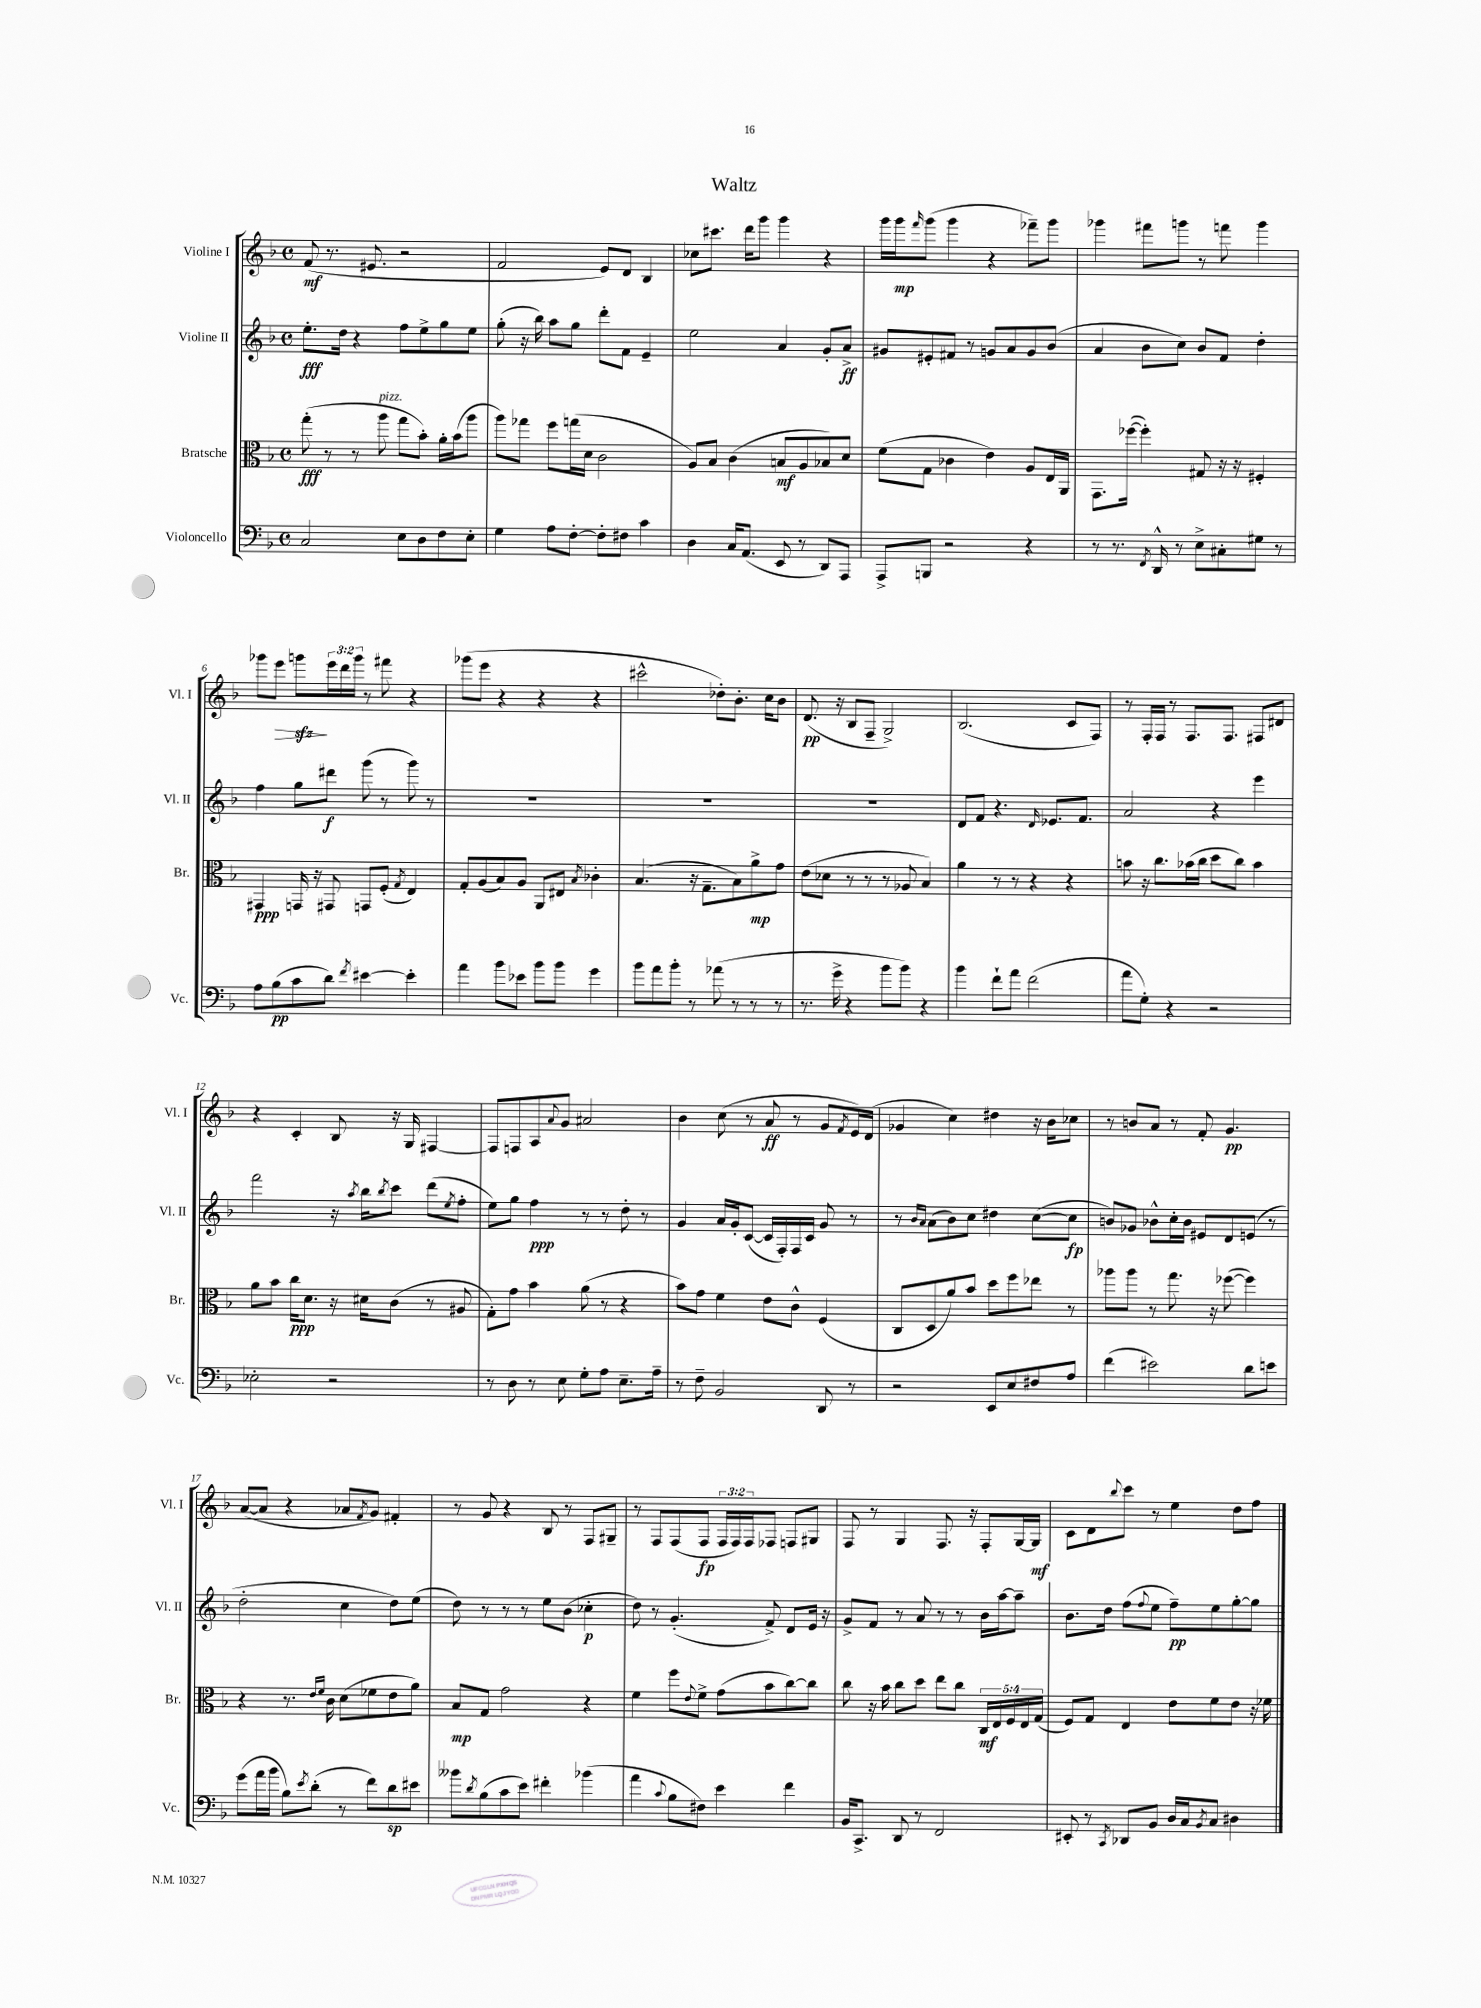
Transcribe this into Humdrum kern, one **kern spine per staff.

**kern	**dynam	**kern	**dynam	**kern	**dynam	**kern	**dynam
*part4	*part4	*part3	*part3	*part2	*part2	*part1	*part1
*staff4	*staff4	*staff3	*staff3	*staff2	*staff2	*staff1	*staff1
*I"Violoncello	*	*I"Bratsche	*	*I"Violine II	*	*I"Violine I	*
*I'Vc.	*	*I'Br.	*	*I'Vl. II	*	*I'Vl. I	*
*clefF4	*	*clefC3	*	*clefG2	*	*clefG2	*
*k[b-]	*	*k[b-]	*	*k[b-]	*	*k[b-]	*
*M4/4	*	*M4/4	*	*M4/4	*	*M4/4	*
*met(c)	*	*met(c)	*	*met(c)	*	*met(c)	*
=1	=1	=1	=1	=1	=1	=1	=1
2C/	.	(8gg'\	fff	8.ee'\L	fff	(8f/	mf
.	.	8r	.	.	.	8.r	.
.	.	.	.	16dd\Jk	.	.	.
.	.	8r	.	4r	.	.	.
.	.	.	.	.	.	8.e#X/	.
!	!	!LO:TX:a:i:t=pizz.	!	!	!	!	!
.	.	8aa\	.	.	.	.	.
8E\L	.	8gg\L	.	8ff\L	.	2r	.
8D\	.	8b-'\J)	.	8ee^\	.	.	.
8F\	.	16a'\LL	.	8gg\	.	.	.
.	.	(16b-\J	.	.	.	.	.
8E'\J	.	8aa\J	.	8ee\J	.	.	.
=2	=2	=2	=2	=2	=2	=2	=2
4G\	.	8aa\L)	.	(8gg'\	.	2f/	.
.	.	8gg-X\J	.	16r	.	.	.
.	.	.	.	16bb-\)	.	.	.
8A\L	.	8ff\L	.	8aa\L	.	.	.
[8F'\J	.	(16ggn\L	.	8gg\J	.	.	.
.	.	16d\JJ	.	.	.	.	.
8F'\L]	.	2c\	.	8ddd'\L	.	8e/L)	.
8F#X\J	.	.	.	8f\J	.	8d/J	.
4c\	.	.	.	4e~/	.	4B-/	.
=3	=3	=3	=3	=3	=3	=3	=3
4D\	.	8A/L)	.	2ee\	.	8cc-X\L	.
.	.	8B-/J	.	.	.	8.ccc#X\J	.
16C/KL	.	(4c\	.	.	.	.	.
(8.AA/J	.	.	.	.	.	16ddd\KL	.
.	.	.	.	.	.	8ggg\J	.
8EE/	.	8Bn/L	mf	4a/	.	4ggg\	.
8r	.	8A/	.	.	.	.	.
8DD/L)	.	8B-X/)	.	8g'/L	.	4r	.
8AAA/J	.	8d/J	.	8a^/J	ff	.	.
=4	=4	=4	=4	=4	=4	=4	=4
8AAA^/L	.	(8f\L	.	8g#X/L	.	16ggg\LL	.
.	.	.	.	.	.	16ggg\J	mp
.	.	.	.	.	.	16qqfff/	.
8BBBn/J	.	8G\J	.	8e#X'/	.	(8ggg\J	.
2r	.	4c-X\	.	8f#X/J	.	4ggg\	.
.	.	.	.	8r	.	.	.
.	.	4e\)	.	8gn/L	.	4r	.
.	.	.	.	8a/	.	.	.
4r	.	8A/L	.	8g/	.	8fff-X~\L)	.
.	.	16E/L	.	(8b-/J	.	8ggg\J	.
.	.	16AA/JJ	.	.	.	.	.
=5	=5	=5	=5	=5	=5	=5	=5
8r	.	8.GG\L	.	4a/	.	4ggg-X\	.
8.r	.	.	.	.	.	.	.
.	.	([16ff-X\Jk	.	.	.	.	.
.	.	4ff-'\])	.	8b-\L	.	8fff#X\L	.
8qFF/	.	.	.	.	.	.	.
16DD^^/	.	.	.	.	.	.	.
8r	.	.	.	8cc\J)	.	8gggn\J	.
8E^\L	.	8G#X/	.	8b-/L	.	8r	.
8C#X'\	.	16r	.	8f/J	.	8fffn\	.
.	.	16r	.	.	.	.	.
8G#X\J	.	4F#X'/	.	4dd'\	.	4ggg\	.
8r	.	.	.	.	.	.	.
!!LO:LB:g=z
=6	=6	=6	=6	=6	=6	=6	=6
8A\L	.	4GG#X/	ppp	4ff\	.	8ggg-X\L	.
!	!	!	!	!	!	!	!LO:HP:b
(8B-\	pp	.	.	.	.	8eee\J	>
8c\	.	16GGn/	.	8gg\L	.	8gggnzz\L	.
.	.	16r	.	.	.	.	.
8d\J)	.	8GG#X/	.	8ddd#X\J	f	24eee\L	]
.	.	.	.	.	.	24ddd\	.
.	.	.	.	.	.	24ggg\JJ	.
8qf/	.	.	.	.	.	.	.
[4e#X\	.	8GGn/L	.	(8ggg\	.	8r	.
.	.	(8F'/J	.	8r	.	8fff#X\	.
.	.	8qG/	.	.	.	.	.
4e#'\]	.	4E/)	.	8ggg\)	.	4r	.
.	.	.	.	8r	.	.	.
=7	=7	=7	=7	=7	=7	=7	=7
4a\	.	8G'/L	.	1r	.	(8ggg-X\L	.
.	.	(8A/	.	.	.	8eee\J	.
8b-\L	.	8B-/)	.	.	.	4r	.
8e-X\J	.	8A/J	.	.	.	.	.
8b-\L	.	8AA/L	.	.	.	4r	.
8b-\J	.	8E#X/J	.	.	.	.	.
.	.	8qB-/	.	.	.	.	.
4g\	.	4c-X'\	.	.	.	4r	.
=8	=8	=8	=8	=8	=8	=8	=8
8b-\L	.	(4.B-/	.	1r	.	2ccc#X^^\	.
8a\	.	.	.	.	.	.	.
8b-'\J	.	.	.	.	.	.	.
8r	.	16r	.	.	.	.	.
.	.	8.G~\L	.	.	.	.	.
(8a-X\	.	.	.	.	.	8dd-X'\L)	.
8r	.	8B-\)	.	.	.	8.b-'\J	.
8r	.	8a^\	mp	.	.	.	.
.	.	.	.	.	.	16cc\KL	.
8r	.	8g\J	.	.	.	8b-\J	.
=9	=9	=9	=9	=9	=9	=9	=9
8.r	.	(8e\L	.	1r	.	(8.d/	pp
.	.	8d-X\J	.	.	.	.	.
16g^\	.	.	.	.	.	16r	.
4r	.	8r	.	.	.	8B-/L	.
.	.	8r	.	.	.	8F~/J	.
8b-\L	.	8r	.	.	.	2G^/)	.
8b-\J)	.	8A-X/	.	.	.	.	.
4r	.	4B-/)	.	.	.	.	.
=10	=10	=10	=10	=10	=10	=10	=10
4b-\	.	4a\	.	8d/L	.	(2.B-/	.
.	.	.	.	8f/J	.	.	.
8f`\L	.	8r	.	4.r	.	.	.
8a\J	.	8r	.	.	.	.	.
(2f\	.	4r	.	.	.	.	.
.	.	.	.	16qqd/	.	.	.
.	.	.	.	8.e-X/L	.	.	.
.	.	4r	.	.	.	8c/L	.
.	.	.	.	8.f/J	.	.	.
.	.	.	.	.	.	8F/J)	.
=11	=11	=11	=11	=11	=11	=11	=11
8a\L	.	8bn\	.	2a/	.	8r	.
8G'\J)	.	16r	.	.	.	16F'/LL	.
.	.	8.cc\L	.	.	.	16F/JJ	.
4r	.	.	.	.	.	8r	.
.	.	(16b-X\L	.	.	.	8.F/L	.
.	.	16cc\JJ	.	.	.	.	.
2r	.	8dd\L	.	4r	.	.	.
.	.	.	.	.	.	8.F/J	.
.	.	8cc\J)	.	.	.	.	.
.	.	4b-\	.	4eee\	.	8F#X/L	.
.	.	.	.	.	.	8d#X/J	.
!!LO:LB:g=z
=12	=12	=12	=12	=12	=12	=12	=12
2E-X'\	.	8a\L	.	2fff\	.	4r	.
.	.	8b-\J	.	.	.	.	.
.	.	16cc\KL	ppp	.	.	4c'/	.
.	.	8.d\J	.	.	.	.	.
2r	.	16r	.	16r	.	8B-/	.
.	.	.	.	8qaa/	.	.	.
.	.	16d#X\KL	.	16bb-\KL	.	.	.
.	.	.	.	8qbb-/	.	.	.
.	.	(8c\J	.	8ccc\J	.	16r	.
.	.	.	.	.	.	16G/	.
.	.	8r	.	(8ddd\L	.	[4F#X/	.
.	.	.	.	8qee/	.	.	.
.	.	8A#X/	.	8ff'\J	.	.	.
=13	=13	=13	=13	=13	=13	=13	=13
8r	.	8G'\L)	.	8ee\L)	.	8F#/L]	.
8D\	.	8g\J	.	8gg\J	.	8Fn/	.
8r	.	4b-\	.	4ff\	ppp	8A/	.
.	.	.	.	.	.	8qqa/	.
8E\	.	.	.	.	.	8g/J	.
8G'\L	.	(8a\	.	8r	.	2a#X/	.
8A\J	.	8r	.	8r	.	.	.
8.E~\L	.	4r	.	8dd'\	.	.	.
.	.	.	.	8r	.	.	.
16A~\Jk	.	.	.	.	.	.	.
=14	=14	=14	=14	=14	=14	=14	=14
8r	.	8b-\L)	.	4g/	.	4b-\	.
8F~\	.	8g\J	.	.	.	.	.
2BB-/	.	4f\	.	16a/LL	.	(8cc\	.
.	.	.	.	16g'/J	.	.	.
.	.	.	.	([8c/J	.	8r	.
.	.	8e\L	.	16c/LL]	.	8a/	ff
.	.	.	.	16F'/)	.	.	.
.	.	8c^^\J	.	16F/	.	8r	.
.	.	.	.	16c/JJ	.	.	.
8DD/	.	(4F/	.	8g/	.	8g/L	.
.	.	.	.	.	.	8qf/	.
8r	.	.	.	8r	.	16e/L)	.
.	.	.	.	.	.	(16d/JJ	.
=15	=15	=15	=15	=15	=15	=15	=15
2r	.	8C/L	.	8r	.	4g-X/	.
.	.	.	.	16qqb-/LL	.	.	.
.	.	.	.	16qqa/JJ	.	.	.
.	.	8D/	.	(8a\L	.	.	.
.	.	8a/)	.	8b-\)	.	4cc\)	.
.	.	8b-/J	.	8cc\J	.	.	.
8EE/L	.	8dd\L	.	4dd#X\	.	4dd#X\	.
8E/	.	8ff\	.	.	.	.	.
8F#X/	.	8ee-X\J	.	([8cc\L	.	16r	.
.	.	.	.	.	.	16b-\KL	.
8A/J	.	8r	.	8cc\J]	fp	8cc-X\J	.
=16	=16	=16	=16	=16	=16	=16	=16
(4f\	.	8aa-X\L	.	8bn/L)	.	8r	.
.	.	8aa-\J	.	8g-X/J	.	8bn/L	.
2e#X\)	.	8r	.	8b-X^^\L	.	8a/J	.
.	.	8.gg\	.	16cc'\L	.	8r	.
.	.	.	.	16b-\JJ	.	.	.
.	.	.	.	8e#X/L	.	8f'/	.
.	.	16r	.	.	.	.	.
.	.	([8ff-X\	.	8d/	.	4.g/	pp
8d\L	.	4ff-\])	.	(8en/J	.	.	.
8en\J	.	.	.	8r	.	.	.
!!LO:LB:g=z
=17	=17	=17	=17	=17	=17	=17	=17
(8g\L	.	4r	.	2dd'\	.	([8a/L	.
16a\L	.	.	.	.	.	8a/J]	.
16b-\JJ	.	.	.	.	.	.	.
8B-\L)	.	8.r	.	.	.	4r	.
8qe/	.	.	.	.	.	.	.
(8d'\J	.	.	.	.	.	.	.
.	.	16qqe/LL	.	.	.	.	.
.	.	16qqf/JJ	.	.	.	.	.
.	.	16c\	.	.	.	.	.
8r	.	(8d\L	.	4cc\	.	8a-X/L	.
.	.	.	.	.	.	8qf/	.
8f\L)	.	8f-X\	.	.	.	8g/J)	.
8d\	sp	8e\	.	8dd\L)	.	4f#X'/	.
8e#X\J	.	8a\J)	.	(8ee\J	.	.	.
=18	=18	=18	=18	=18	=18	=18	=18
8b--X\L	.	8B-/L	mp	8dd\)	.	8r	.
8qd/	.	.	.	.	.	.	.
(8B-\	.	8G/J	.	8r	.	8g/	.
8c\	.	2g\	.	8r	.	4r	.
8e\J)	.	.	.	8r	.	.	.
4f#X'\	.	.	.	8ee\L	.	8B-/	.
.	.	.	.	(8b-\J	.	8r	.
(4b-X\	.	4r	.	4cc-X'\	p	8F/L	.
.	.	.	.	.	.	8G#X~/J	.
=19	=19	=19	=19	=19	=19	=19	=19
4a\	.	4f\	.	8dd\)	.	8r	.
.	.	.	.	8r	.	8F/L	.
8qqc/	.	.	.	.	.	.	.
8B-\L	.	8ff\L	.	(4.g'/	.	(8F/	.
.	.	8qqe/	.	.	.	.	.
8F#X\J)	.	8f^\J	.	.	.	8F/J	fp
4e\	.	(8g\L	.	.	.	24F/LL	.
.	.	.	.	.	.	24F/)	.
.	.	.	.	.	.	24F/J	.
.	.	8b-\	.	8f^/)	.	8F-X/J	.
4f\	.	[8cc\)	.	8d/L	.	8Fn/L	.
.	.	8cc\J]	.	16e/Jk	.	8G#X/J	.
.	.	.	.	16r	.	.	.
=20	=20	=20	=20	=20	=20	=20	=20
16BB-/KL	.	8cc\	.	8g^/L	.	8F/	.
8.CC^/J	.	.	.	.	.	.	.
.	.	16r	.	8f/J	.	8r	.
.	.	16b-\	.	.	.	.	.
8DD/	.	8cc\L	.	8r	.	4G/	.
8r	.	8dd\J	.	8a/	.	.	.
2FF/	.	8ee\L	.	8r	.	8.F/	.
.	.	8cc\J	.	8r	.	.	.
.	.	.	.	.	.	16r	.
.	.	20C/LL	mf	16b-\LL	.	8F'/L	.
.	.	20E/	.	.	.	.	.
.	.	.	.	[16aa\J	.	.	.
.	.	20F/	.	.	.	.	.
.	.	.	.	8aa~\J]	.	[16G/L	.
.	.	20E/	.	.	.	.	.
.	.	.	.	.	.	16G/JJ]	mf
.	.	(20G/JJ	.	.	.	.	.
=21	=21	=21	=21	=21	=21	=21	=21
8EE#X'/	.	8F/L)	.	8.b-\L	.	8c\L	.
8r	.	8G/J	.	.	.	8d\	.
.	.	.	.	16dd\Jk	.	.	.
8qCC/	.	.	.	.	.	8qqbb-/	.
8DD-X/L	.	4E/	.	(8ff\L	.	8ccc\J	.
.	.	.	.	8qqff/	.	.	.
8BB-/J	.	.	.	8ee\J	.	8r	.
16D/LL	.	8e\L	.	8ff~\L)	pp	4ee\	.
16C/J	.	.	.	.	.	.	.
8qBB-/	.	.	.	.	.	.	.
8C/J	.	8f\	.	8ee\	.	.	.
4D#X\	.	8e\J	.	[8gg'\	.	8dd\L	.
.	.	16r	.	8gg\J]	.	8ff\J	.
.	.	16f-X\	.	.	.	.	.
==	==	==	==	==	==	==	==
*-	*-	*-	*-	*-	*-	*-	*-
